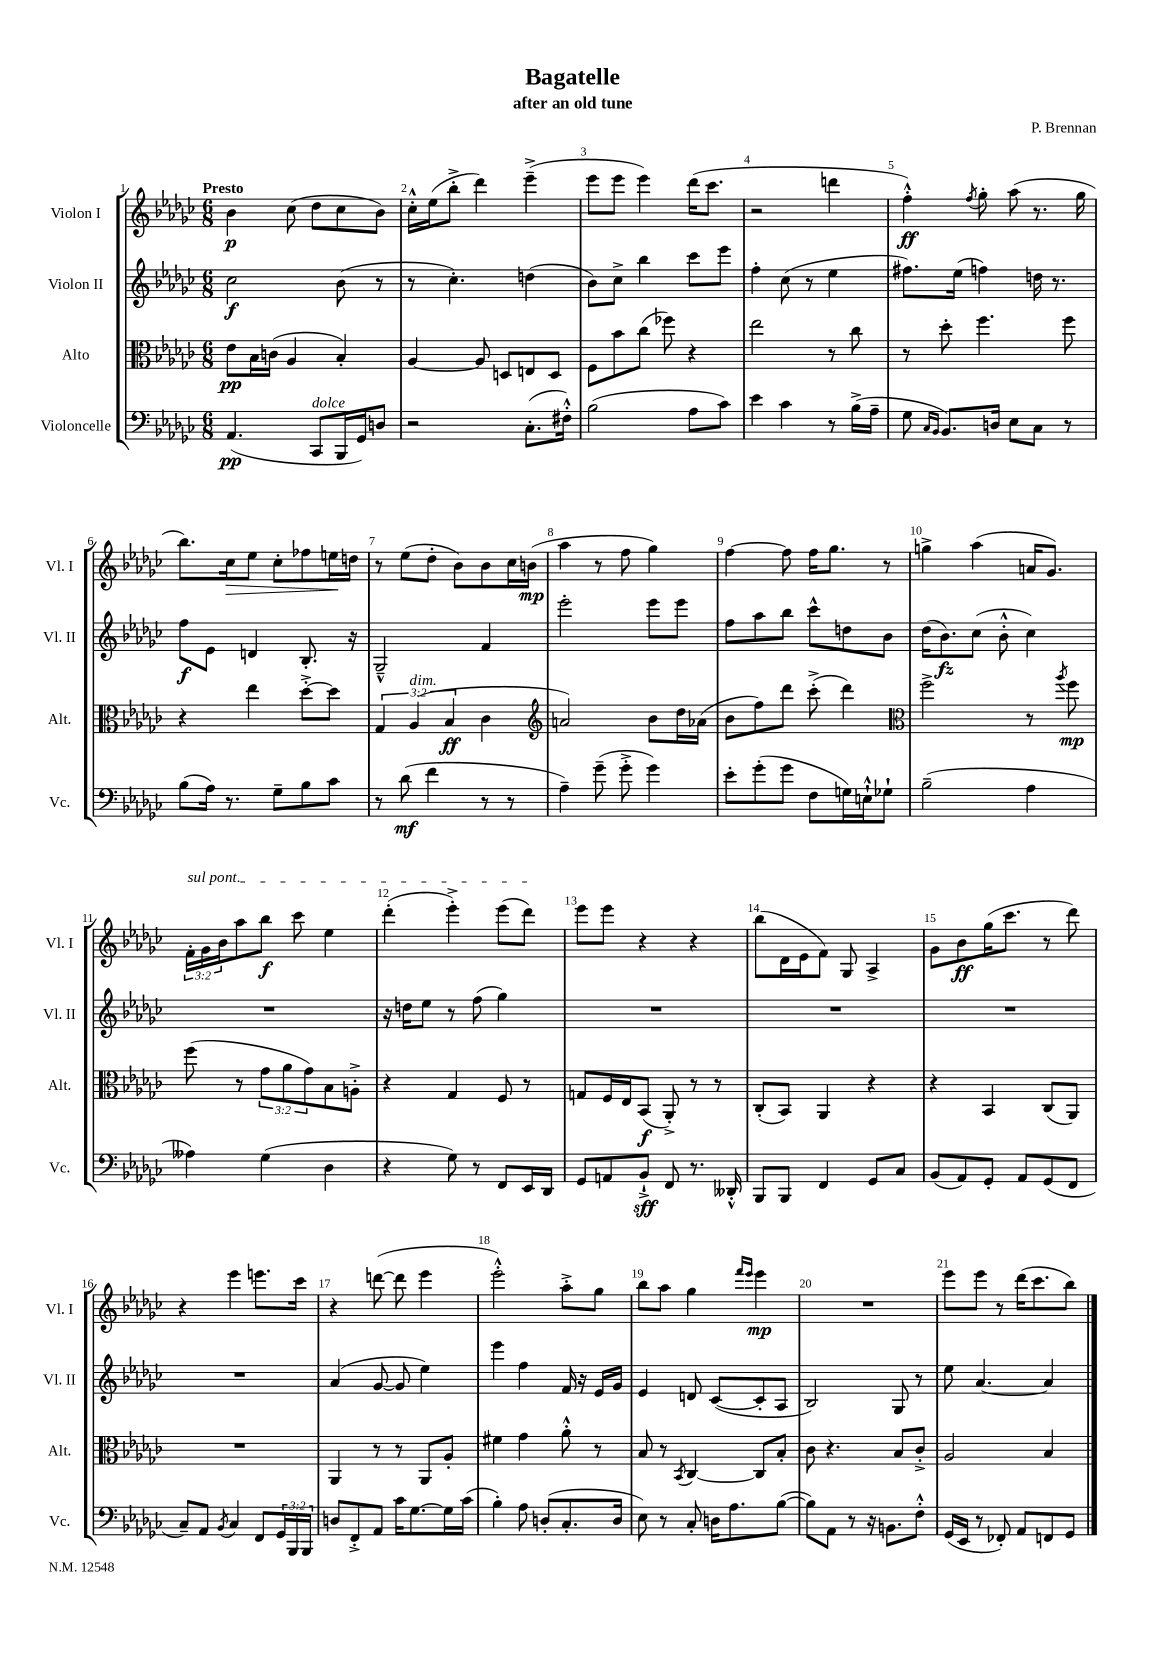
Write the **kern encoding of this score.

**kern	**kern	**kern	**kern
*staff4	*staff3	*staff2	*staff1
*clefF4	*clefC3	*clefG2	*clefG2
*k[b-e-a-d-g-c-]	*k[b-e-a-d-g-c-]	*k[b-e-a-d-g-c-]	*k[b-e-a-d-g-c-]
*M6/8	*M6/8	*M6/8	*M6/8
(4.AA-/	8e-\L	2cc-\	4b-\
.	16B-\L	.	.
.	(16c\JJ	.	.
.	4A-/	.	(8cc-\
8CC-/L	.	.	8dd-\L
16BBB-/L	4B-'/)	(8b-\	8cc-\
16GG-/J)	.	.	.
8D/J	.	8r	8b-\J)
=	=	=	=
2r	[4A-/	8r	16cc-'^^\LL
.	.	.	(16ee-\J
.	.	4.cc-'\)	8bb-'^\J
.	8A-/]	.	4ddd-\)
.	8D/L	.	.
(8.C-'\L	8E/	(4dd\	(4eee-~^\
.	8D/J	.	.
16F#'^^\Jk)	.	.	.
=	=	=	=
(2B-\	8F\L	8b-\L)	8eee-\L
.	8b-\	8cc-^\J	8eee-\J
.	(8cc-\J	4bb-\	4eee-\)
.	8ff-\)	.	.
8A-\L	4r	8ccc-\L	(16ddd-\LK
.	.	.	8.ccc-\J
8c-\J)	.	8eee-\J	.
=	=	=	=
4e-\	2ee-\	4ff'\	2r
4c-\	.	(8cc-\	.
.	.	8r	.
8r	8r	4ee-\	4ddd\
(16B-^\LL	8cc-\	.	.
16A-~\JJ	.	.	.
=	=	=	=
8G-\	8r	8.ff#\L)	4ff'^^\)
16qqC-/LL	.	.	.
16qqBB-/JJ	.	.	.
8.BB-/L)	8dd-'\	.	.
.	.	(16ee-\Jk	.
.	.	.	8qff/
.	4.ff\	4ff\)	8gg-'\
16D/Jk	.	.	.
8E-\L	.	.	(8aa-\
8C-\J	.	16dd\	8.r
.	.	8.r	.
8r	8ff\	.	.
.	.	.	16gg-\
=	=	=	=
(8B-\L	4r	8ff\L	8.bb-\L)
16A-\Jk)	.	8e-\J	.
8.r	.	.	16cc-\k
.	4ee-\	4d/	8ee-\J
8G-~\L	.	.	8cc-'\L
8B-\	[8dd-'^\L	8.B-'/	8ff-\
8c-\J	8dd-\]J	.	16ee\L
.	.	16r	16dd\JJ
=	=	=	=
8r	6G-/	2G-~^^/	8r
(8d-\	.	.	(8ee-\L
.	(6A-/	.	.
4f\	.	.	8dd-'\J
.	6B-/	.	.
.	.	.	8b-\L)
8r	4c-\	4f/	8b-\
8r	.	.	16cc-\L
.	.	.	(16b\JJ
=	=	=	=
*	*clefG2	*	*
4A-~\)	2a/)	2eee-'\	4aa-\
(8g-~\	.	.	8r
8g-'^\	.	.	8ff\
4g-\)	8b-\L	8eee-\L	4gg-\)
.	16dd-\L	8eee-\J	.
.	(16a-\JJ	.	.
=	=	=	=
8e-'\L	8b-\L	8ff\L	[4ff\
(8g-'\	8ff\)	8aa-\	.
8g-\J	8ddd-\J	8bb-\J	8ff\]
8F\L	(8ccc-'^\	8ccc-^^\L	16ff\LK
.	.	.	8.gg-\J
16G\L)	4ddd-\)	8dd\	.
16E`^^\J	.	.	.
8G-`\J	.	8b-\J	8r
=	=	=	=
*	*clefC3	*	*
(2B-~\	2ff^\	(16dd-\LK	4gg^\
.	.	8.b-\)	.
.	.	(8cc-\J	(4aa-\
.	.	8b-'^^\	.
4A-\	8r	4cc-\)	16a/LK
.	.	.	8.g-/J)
.	8qaa-/	.	.
.	8ff\	.	.
=	=	=	=
4A--\)	(8ff\	2.r	24f'\LL
.	.	.	24g-\
.	.	.	24b-\J
.	8r	.	8aa-\
(4G-\	12g-\L	.	8bb-\J
.	12a-\	.	.
.	.	.	8ccc-\
.	12g-\)	.	.
4D-\	8B-\	.	4ee-\
.	8A'^\J	.	.
=	=	=	=
4r	4r	16r	(4ddd-'\
.	.	16dd\LK	.
.	.	8ee-\J	.
8G-\)	4G-/	8r	4eee-'^\)
8r	.	(8ff\	.
8FF/L	8F/	4gg-\)	(8eee-\L
16EE-/L	8r	.	8ddd-\J)
16DD-/JJ	.	.	.
=	=	=	=
8GG-/L	8G/L	2.r	8eee-\L
8AA/	16F/L	.	8eee-\J
.	16E-/J	.	.
8BB-`^/J	(8BB-/J	.	4r
8FF/	8AA-'^/)	.	.
8.r	8r	.	4r
.	8r	.	.
16DD--'^^/	.	.	.
=	=	=	=
8BBB-/L	(8C-'/L	2.r	(8bb-\L
8BBB-/J	8BB-/J)	.	16d-\L
.	.	.	16e-\J
4FF/	4AA-/	.	8f\J)
.	.	.	8G-/
8GG-/L	4r	.	4A-^/
8C-/J	.	.	.
=	=	=	=
(8BB-/L	4r	2.r	8g-\L
8AA-/)	.	.	8b-\
8GG-'/J	4BB-/	.	(16gg-\K
.	.	.	8.ccc-\J
8AA-/L	.	.	.
(8GG-/	(8C-/L	.	8r
8FF/J	8AA-/J)	.	8ddd-\)
=	=	=	=
8C-~/L)	2.r	2.r	4r
8AA-/J	.	.	.
8qBB-/	.	.	.
4C-/	.	.	4eee-\
8FF/L	.	.	8.eee\L
24GG-/L	.	.	.
24BBB-/	.	.	.
.	.	.	16ccc-\Jk
24BBB-/JJ	.	.	.
=	=	=	=
8D/L	4AA-/	(4a-/	4r
8FF'^/	.	.	.
8AA-/J	8r	[8g-/	([8ddd\
16c-\LK	8r	8g-/]	8ddd\]
[8.G-\	.	.	.
.	8AA-/L	4ee-\)	4eee-\
16G-\]L	8A-'/J	.	.
(16c-\JJ	.	.	.
=	=	=	=
4B-'\)	4f#\	4eee-\	2eee-'^^\)
8A-\	4g-\	4ff\	.
(8D'/L	.	.	.
8.C-'/	8a-'^^\	16f/	8aa-'^\L
.	.	16r	.
.	8r	16e-/LL	8gg-\J
16D/Jk	.	16g-/JJ	.
=	=	=	=
8E-\)	8B-/	4e-/	8bb-\L
8r	8r	.	8aa-\J
.	8qBB-/	.	.
8C-'/	[4C-/	8d/	4gg-\
16D\LK	.	([8c-/L	.
8.A-\	.	.	.
.	.	.	16qqfff/LL
.	.	.	16qqeee-/JJ
.	8C-/]L	8c-'/]	4eee-\
([8B-\J	8B-'/J	8A-/J	.
=	=	=	=
8B-\]L)	8c-\	2B-/)	2.r
8AA-\J	4.r	.	.
8r	.	.	.
16r	.	.	.
8.BB\L	.	.	.
.	8B-/L	8G-/	.
8F'^^\J	8c-'^/J	8r	.
=	=	=	=
(16GG-/LL	2A-/	8ee-\	8eee-\L
16EE-/JJ	.	.	.
8r	.	[4.a-/	8eee-\J
8FF-'/)	.	.	8r
8AA-/L	.	.	(16ddd-\LK
.	.	.	8.ccc-\
8FF/	4B-/	4a-/]	.
8GG-/J	.	.	8bb-\J)
==	==	==	==
*-	*-	*-	*-
